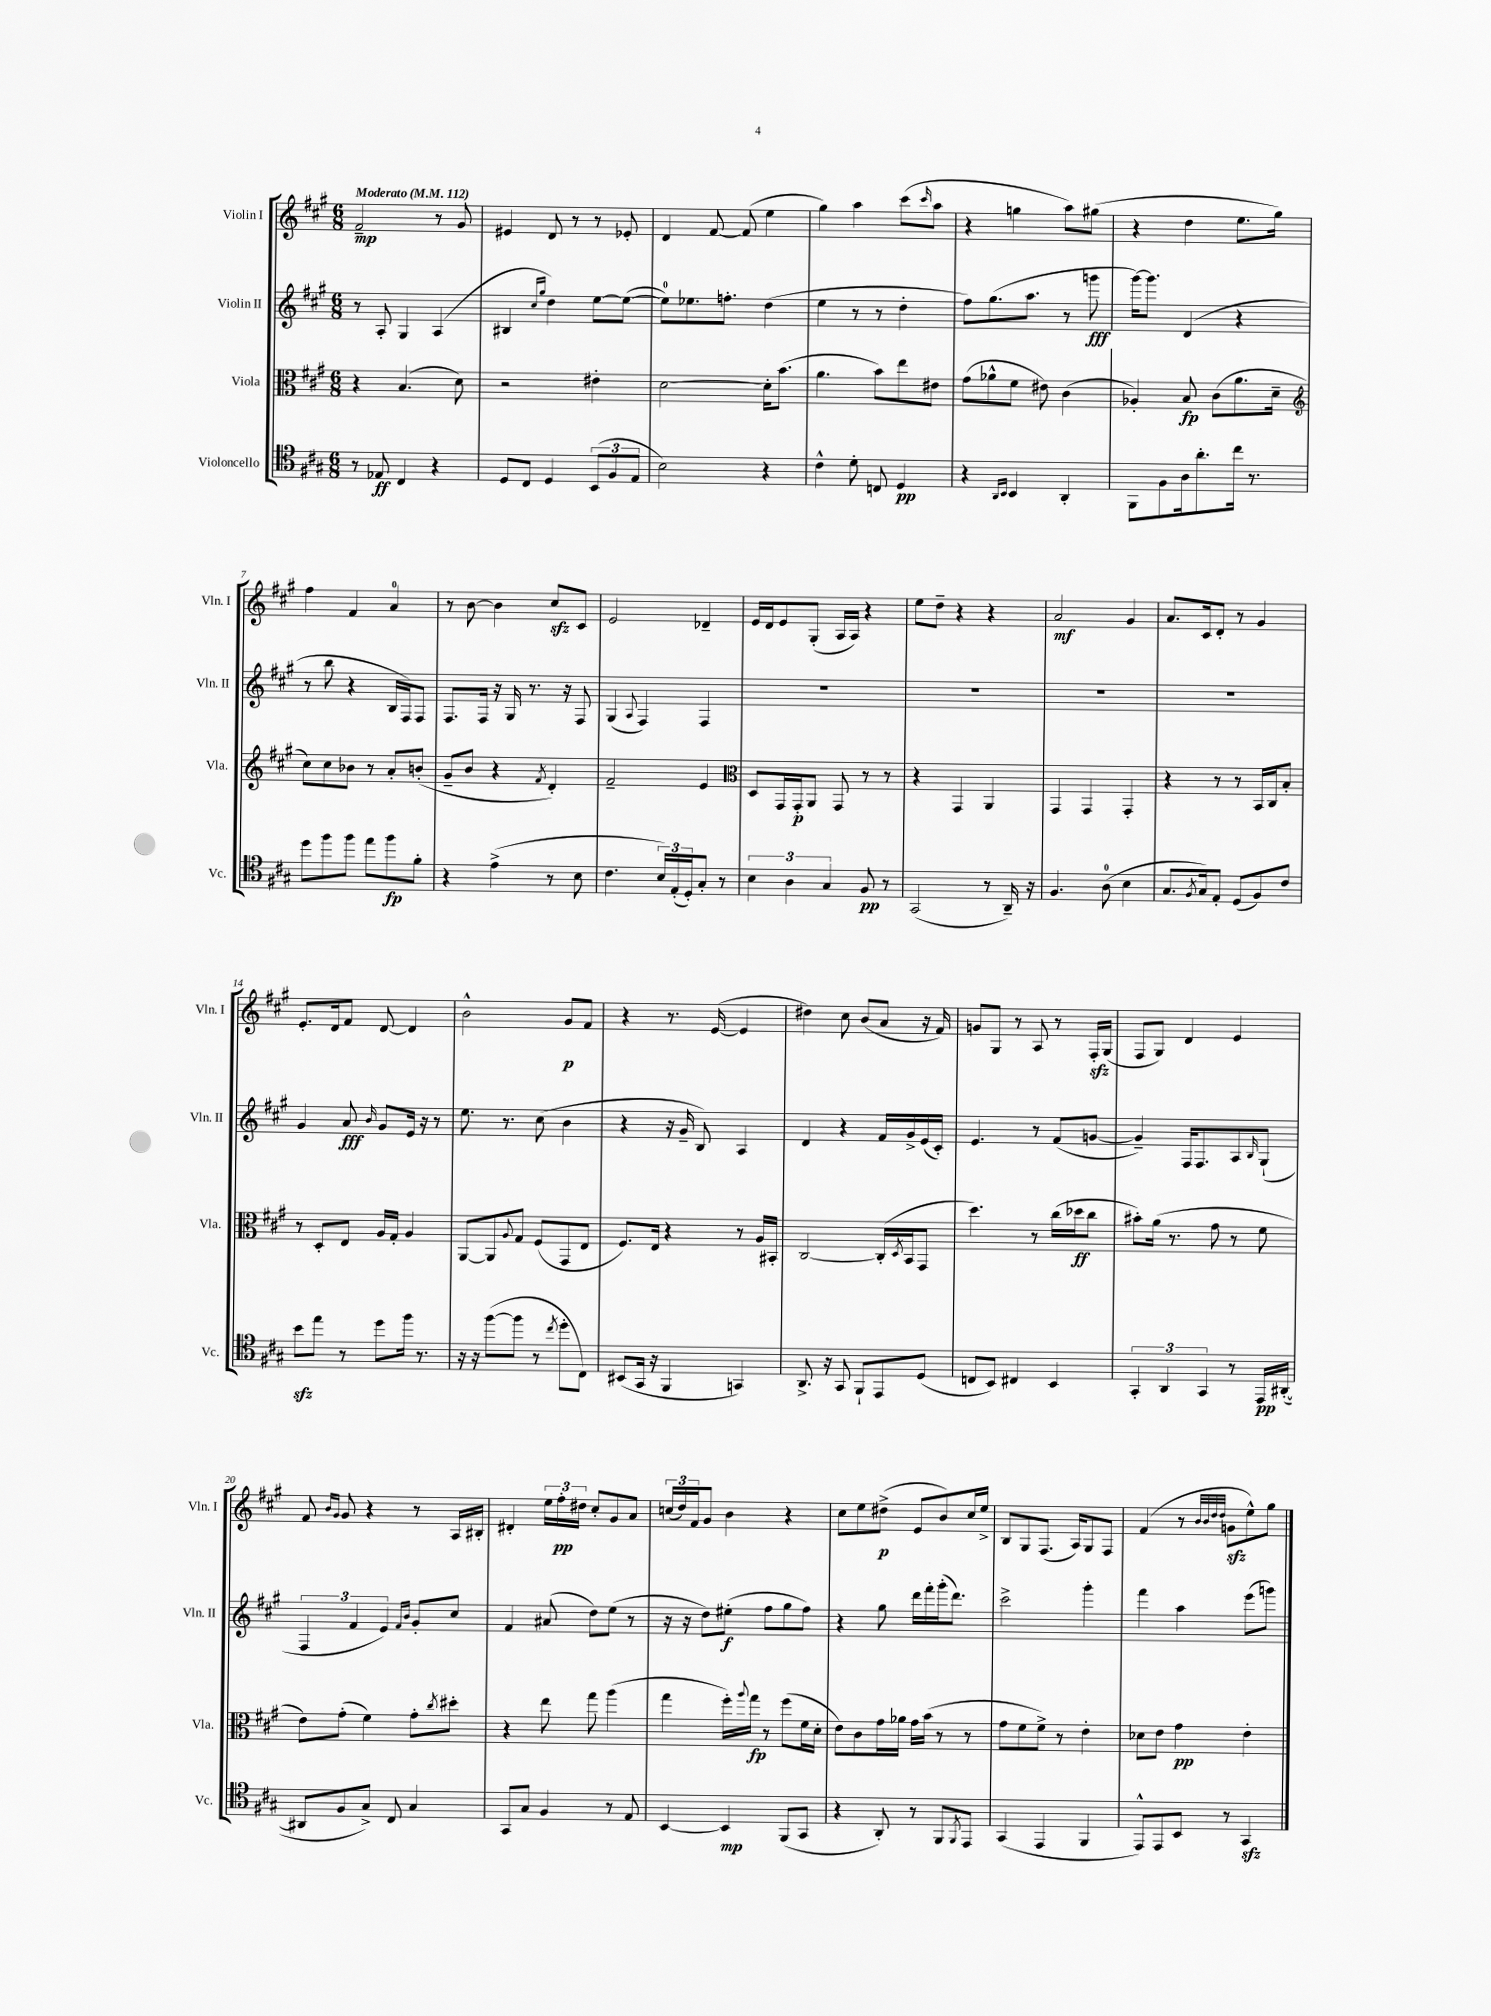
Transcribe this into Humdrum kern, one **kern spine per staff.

**kern	**kern	**kern	**kern
*staff4	*staff3	*staff2	*staff1
*clefC4	*clefC3	*clefG2	*clefG2
*k[f#c#g#]	*k[f#c#g#]	*k[f#c#g#]	*k[f#c#g#]
*M6/8	*M6/8	*M6/8	*M6/8
*MM112	*MM112	*MM112	*MM112
8r	4r	8r	2f#~/
8E-/	.	8A'/	.
4C#/	(4.B/	4G#/	.
4r	.	(4A/	8r
.	8d\)	.	8g#/
=	=	=	=
8D/L	2r	4B#/	4e#/
8C#/J	.	.	.
.	.	16qqcc#/LL	.
.	.	16qqgg#/JJ	.
4D/	.	4dd\)	8d/
.	.	.	8r
(12BB/L	4e#'\	[8ee\L	8r
12F#/	.	.	.
.	.	(8ee\_J	8e-'/
12E/J	.	.	.
=	=	=	=
2B\)	[2d\	8ee\]L)	4d/
.	.	8.ee-\	.
.	.	.	[8f#/
.	.	8.ff'\J	.
.	.	.	(8f#/]
4r	16d'\]LK	(4dd\	4ee\
.	(8.b\J	.	.
=	=	=	=
4c#^^\	4.a\	4ee\	4gg#\)
8d'\	.	8r	4aa\
8C/	8b\L)	8r	.
4D/	8ee\	4dd'\	(8ccc#\L
.	.	.	16qqccc#/
.	8e#\J	.	8aa\J
=	=	=	=
4r	(8g#\L	8ff#\L)	4r
.	8a-^^\	(8.gg#\	.
16qqAA/LL	.	.	.
16qqBB/JJ	.	.	.
4BB/	8f#\J	.	4gg\
.	.	8.aa\J	.
.	8e#\)	.	.
4AA'/	(4c#\	8r	8aa\L)
.	.	8ggg\	(8gg#\J
=	=	=	=
8FF#\L	4A-'/)	[16ggg#\LK)	4r
.	.	8.ggg#\]J	.
8F#\	.	.	.
16A\k	8B/	(4d/	4dd\
8.a'\	.	.	.
.	(8c#\L	.	.
16cc#\Jk	8.a\	4r	8.ee\L
8.r	.	.	.
.	16d~\Jk	.	16gg#\Jk)
=	=	=	=
*	*clefG2	*	*
8dd\L	8cc#\L)	8r	4ff#\
8ff#\	8cc#\	8bb\	.
8ff#\J	8b-\J	4r	4f#/
8ee\L	8r	.	.
8ff#\	8a'/L	16B/LL	4a/
.	.	16F#/J)	.
8f#'\J	(8b'/J	8F#/J	.
=	=	=	=
4r	8g#~/L	8.F#/L	8r
.	8b/J	.	[8b\
.	.	16F#/Jk	.
(4e^\	4r	16r	4b\]
.	.	16G#/	.
.	.	8.r	.
.	8qf#/	.	.
8r	4d'/)	.	8cc#/L
.	.	16r	.
8B\	.	8F#/	8c#/J
=	=	=	=
4.c#\	2f#~/	(4G#/	2e/
.	.	8qqA/	.
.	.	4F#/)	.
24B/LL)	.	.	.
(24E'/	.	.	.
24D'/J)	.	.	.
8G#'/J	4e/	4F#/	4d-~/
8r	.	.	.
=	=	=	=
*	*clefC3	*	*
6B\	8D/L	2.r	16e/LL
.	.	.	16d/J
.	16GG#/L	.	8e/
6A\	.	.	.
.	16GG#'/J	.	.
.	8AA/J	.	(8G#'/J
6G#/	.	.	.
.	8GG#/	.	16A/LL
.	.	.	16A/JJ)
8F#/	8r	.	4r
8r	8r	.	.
=	=	=	=
(2GG#/	4r	2.r	8ee\L
.	.	.	8dd~\J
.	4GG#/	.	4r
8r	4AA/	.	4r
16AA~/)	.	.	.
16r	.	.	.
=	=	=	=
4.F#/	4GG#/	2.r	2a/
.	4GG#/	.	.
(8A\	.	.	.
4B\	4GG#'/	.	4g#/
=	=	=	=
8.G#/L	4r	2.r	8.a/L
8qF#/	.	.	.
16G#/k)	.	.	16c#/k
8E'/J	8r	.	8d'/J
(8D/L	8r	.	8r
8F#/)	16BB/LL	.	4g#/
.	16C#/J	.	.
8c#/J	8B'/J	.	.
=	=	=	=
8b\L	8r	4g#/	8.e'/L
8ee\J	8D'/L	.	.
.	.	.	16d/k
8r	8E/J	8a/	8f#/J
.	.	16qqb/	.
8dd\L	16A/LL	8g#/L	[8d/
.	16G#'/JJ	.	.
16ff#\Jk	4A/	16e/Jk	4d/]
8.r	.	16r	.
.	.	8r	.
=	=	=	=
16r	[8AA/L	8.ee\	2b^^\
16r	.	.	.
([8ff#\L	8AA/]	.	.
.	.	8.r	.
.	8qqA/	.	.
8ff#\]J	8G#/J	.	.
8r	(8F#/L	(8cc#\	.
8qcc#/	.	.	.
8dd'\L	8GG#/	4b\	8g#/L
8C#\J)	8E/J	.	8f#/J
=	=	=	=
(8BB#/L	8.F#/L)	4r	4r
16GG#/Jk	.	.	.
16r	16E/Jk	.	.
4FF#/	4r	16r	8.r
.	.	16g#~/	.
.	.	8B/)	.
.	.	.	([16e/
4GG/)	8r	4A/	4e/]
.	16A/LL	.	.
.	16BB#'/JJ	.	.
=	=	=	=
8.AA^/	[2C#/	4d/	4dd#\)
16r	.	.	.
8GG#/	.	4r	8cc#\
8FF#`/L	.	.	(8b/L
8EE/	(16C#'/]LL	16f#/LL	8a/J
.	8qD/	.	.
.	16BB/J	16g#^/	.
(8D/J	8GG#/J	(16e/	16r
.	.	16c#'/JJ)	16f#/)
=	=	=	=
8C/L	4.dd\)	4.e/	8g/L
8BB/J)	.	.	8G#/J
4C#/	.	.	8r
.	8r	8r	8A/
4BB/	(16cc#\LL	(8f#/L	8r
.	16dd-\J	.	.
.	8cc#\J	[8g/J	16F#'/LL
.	.	.	(16G#/JJ
=	=	=	=
6GG#'/	8b#'\L)	4g~/])	8F#/L
.	(16a\Jk	.	8G#/J)
6AA/	.	.	.
.	8.r	.	.
.	.	16F#/LK	4d/
.	.	8.F#/	.
6GG#/	.	.	.
.	8g#\	.	.
8r	8r	8A/	4e/
.	.	16qqB/	.
16EE/LL	8f#\	(8G#`/J	.
([16AA#'/JJ	.	.	.
=	=	=	=
8AA#/]L	8e\L)	6F#/	8f#/
.	.	.	16qqb/LL
.	.	.	16qqg#/JJ
8F#/	(8g#'\J	.	8g#/
.	.	6f#/	.
8G#^/J)	4f#\)	.	4r
.	.	6e/)	.
8C#/	.	.	.
.	.	16qqf#/LL	.
.	.	16qqb/JJ	.
4G#/	8g#'\L	8g#'/L	8r
.	8qcc#/	.	.
.	8dd#'\J	8cc#/J	16A/LL
.	.	.	16B#'/JJ
=	=	=	=
8GG#/L	4r	4f#/	4d#'/
8G#/J	.	.	.
4F#/	8ee\	(8a#/	24ee\LL
.	.	.	24ff#'\
.	.	.	24dd#\JJ
.	8gg#\	8dd\L)	8cc#'/L
8r	(4aa\	(8ee\J	8g#/
8E/	.	8r	8a/J
=	=	=	=
[4BB/	4gg#\	16r	(24cc/LL
.	.	.	24dd/)
.	.	16r	.
.	.	.	24f#/J
.	.	8dd\L)	8g#/J
4BB/]	16ff#'\LL)	(8ee#'\J	4b\
.	8qqaa/	.	.
.	16gg#\JJ	.	.
.	8r	8ff#\L	.
(8FF#/L	(8ff#\L	8gg#\	4r
8GG#/J	16f#\L	8ff#\J)	.
.	16d'\JJ	.	.
=	=	=	=
4r	8e\L)	4r	8cc#\L
.	8c#\	.	8ee\
8AA'/)	16g#\L	8gg#\	(8dd#^\J
.	16a-\JJ	.	.
8r	16g#\LL	16ddd\LL	8e/L
.	(16b\JJ	16fff#'\	.
8FF#/L	8r	(16ggg#'\J	8b/)
.	.	8.ddd\J)	.
8qFF#/	.	.	.
8EE/J	8r	.	16cc#/L
.	.	.	16ee^/JJ
=	=	=	=
(4GG#/	8g#\L	2ccc#^\	8B/L
.	8f#\	.	8G#/
4EE/	8f#^\J)	.	(8.F#/J
.	8r	.	.
.	.	.	16A/LK)
4FF#/	4e'\	4ggg#'\	8G#/
.	.	.	8F#/J
=	=	=	=
8EE^^/L)	8d-\L	4fff#\	(4f#/
8EE/	8e\J	.	.
8BB/J	4g#\	4aa\	8r
.	.	.	32qqb/LLL
.	.	.	32qqb/
.	.	.	32qqdd/
.	.	.	32qqdd/JJJ
8r	.	.	8g\L
4GG#/	4e'\	(8eee\L	8ee^^\)
.	.	8ggg\J)	8gg#\J
==	==	==	==
*-	*-	*-	*-
